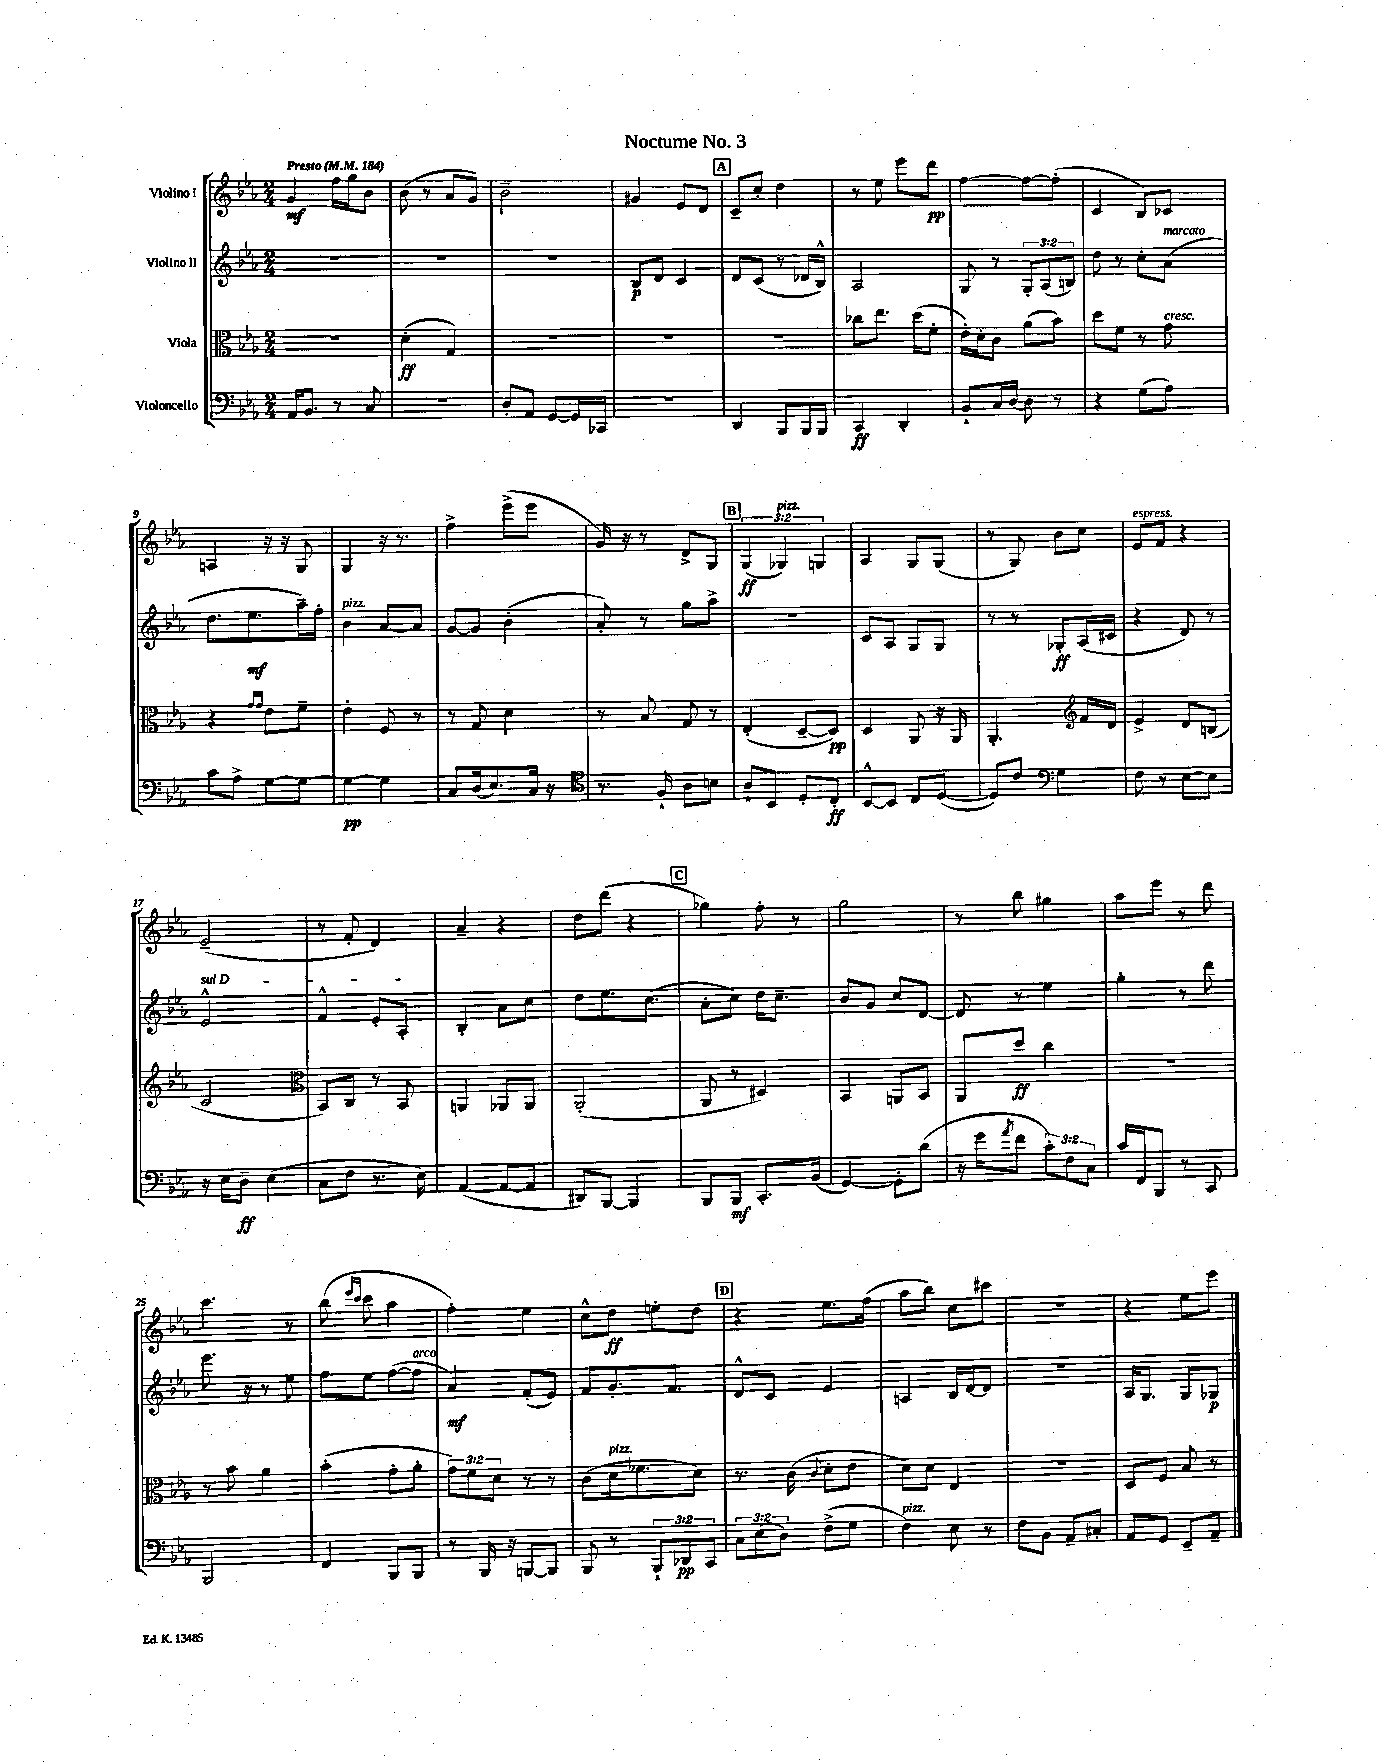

**kern	**kern	**kern	**kern
*staff4	*staff3	*staff2	*staff1
*clefF4	*clefC3	*clefG2	*clefG2
*k[b-e-a-]	*k[b-e-a-]	*k[b-e-a-]	*k[b-e-a-]
*M2/4	*M2/4	*M2/4	*M2/4
*MM184	*MM184	*MM184	*MM184
16AA-	2r	2r	4g
8.BB-	.	.	.
8r	.	.	16ff
.	.	.	16gg
8C	.	.	8b-
=	=	=	=
2r	(4d'	2r	(8b-
.	.	.	8r
.	4G)	.	8a-
.	.	.	8g)
=	=	=	=
8D'	2r	2r	2b-~
8AA-	.	.	.
[8GG	.	.	.
16GG]	.	.	.
16CC-	.	.	.
=	=	=	=
2r	2r	8B-	4g#
.	.	8d	.
.	.	4c	8e-
.	.	.	8d
=	=	=	=
4DD	2r	8d	8c~
.	.	(8c	8cc'
8BBB-	.	8r	4dd
16BBB-	.	16d-	.
16BBB-	.	16B-^^)	.
=	=	=	=
4CC	8cc-	2A-	8r
.	8.ee-	.	8ee-
4DD'	.	.	8eee-
.	(16dd	.	.
.	8f'	.	8ddd
=	=	=	=
8BB-`	16e-')	8G	[4ff
.	16d'	.	.
16C	8c	8r	.
[16D	.	.	.
8D]	(8a-	12G'	8ff_
.	.	(12A-	.
8r	8b-)	.	(8ff']
.	.	12B)	.
=	=	=	=
4r	8dd	8dd	4c
.	8f	8r	.
(8G	8r	8cc'	8B-)
8A-)	8g	(8a-	8c-
=	=	=	=
8c	4r	8.dd	4A
8A-^	.	.	.
.	.	8.ee-	.
.	16qqg	.	.
.	16qqg	.	.
[8G	8e-	.	16r
.	.	.	16r
8G_	8f~	16aa-~)	8G
.	.	16ff'	.
=	=	=	=
4G_	4e-'	4b-	4G
4G]	8F	[8a-	16r
.	.	.	8.r
.	8r	8a-]	.
=	=	=	=
8C	8r	[8g	4ff^
(16D	8G	8g]	.
8.E-)	.	.	.
.	4d	(4b-'	(8eee-^
16C	.	.	8eee-
16r	.	.	.
=	=	=	=
*clefC4	*	*	*
8.r	8r	8a-')	16g)
.	.	.	16r
.	8B-	8r	8r
16F`	.	.	.
8A-	8G	8gg	8d^
8B	8r	8aa-^	8G
=	=	=	=
8A-`	(4E-'	2r	(6G
8BB-	.	.	.
.	.	.	6G-)
8D'	[8D~	.	.
.	.	.	6G
8C'	8D])	.	.
=	=	=	=
[8BB-^^	4D	8c	4A-
8BB-]	.	8A-	.
8C	8AA-	8G	8G
([8D	16r	8G	(8G
.	16AA-	.	.
=	=	=	=
8D])	4.AA-'	8r	8r
8c	.	8r	8G)
*clefF4	*	*	*
4G	.	8G-'	8b-
*	*clefG2	*	*
.	16f	(16A-	8cc
.	16d	16c#	.
=	=	=	=
8F	4e-^	4r	8e-
8r	.	.	8f
[8E-	8d	8d)	4r
8E-]	(8B	8r	.
=	=	=	=
16r	2c	2e-^^	(2e-~
16E-	.	.	.
8D~	.	.	.
(4E-	.	.	.
=	=	=	=
*	*clefC3	*	*
8C	8BB-)	4f^^	8r
8F	8C	.	8f'
8.r	8r	8e-'	4d)
.	8BB-	8A-'	.
16E-)	.	.	.
=	=	=	=
([4AA-	4AA	4B-'	4a-~
8AA-_	8AA-	8a-	4r
8AA-]	8AA-	8cc	.
=	=	=	=
8DD#)	(2AA-'	8dd	8dd
[8BBB-	.	8.ee-	(8ddd
4BBB-]	.	.	4r
.	.	(8.cc	.
=	=	=	=
8BBB-	8AA-	8a-'	4gg-)
8BBB-	8r	8cc)	.
8.CC'	4D#)	16dd	8ff'
.	.	8.cc~	.
.	.	.	8r
(16BB-	.	.	.
=	=	=	=
[4GG)	4BB-	8b-	2gg
.	.	8g	.
8GG']	8AA	8cc	.
(8d	8BB-	[8d	.
=	=	=	=
16r	8AA-	8d]	8r
16g	.	.	.
8qa-	.	.	.
8f	8dd	8r	8bb-
12c')	4cc	4ee-	4gg#
12F	.	.	.
12C	.	.	.
=	=	=	=
16c	2r	4gg'	8aa-
16FF	.	.	.
8BBB-	.	.	8eee-
8r	.	8r	8r
8CC	.	8ddd	8ddd
=	=	=	=
2BBB-	8r	8.eee-	4.ccc
.	8b-	.	.
.	.	16r	.
.	4a-	8r	.
.	.	8ee-	8r
=	=	=	=
4FF	(4b-'	8ff	(8bb-
.	.	.	16qqeee-
.	.	.	16qqccc
.	.	8ee-	8ccc
8BBB-	8g'	([8ff	4aa-
8BBB-	8a-'	8ff]	.
=	=	=	=
8r	12g)	4a-)	4ff')
.	12f	.	.
16BBB-	.	.	.
.	12d	.	.
16r	.	.	.
[8BBB	8r	(8f'	4ee-
8BBB]	8r	8e-)	.
=	=	=	=
8BBB-	(8c	8f	8cc^^
8r	16d	8.g'	8dd
.	8.f-	.	.
12BBB-`	.	.	8ee'
.	.	8.f	.
12DD-	.	.	.
.	8d)	.	8dd
12CC	.	.	.
=	=	=	=
12C	8.r	8d^^	4r
(12E-	.	.	.
.	.	8c	.
12D)	.	.	.
.	(16c	.	.
.	8qqc	.	.
(8F^	8d'	4e-	8.ee-
8G	8e-	.	.
.	.	.	(16ff
=	=	=	=
4F)	8d)	4A	8aa-
.	8d	.	8bb-)
8E-	4E-	16B-	8cc
.	.	[16d	.
8r	.	8d]	8ccc#
=	=	=	=
8F	2r	2r	2r
8BB-	.	.	.
8AA-~	.	.	.
8C#'	.	.	.
=	=	=	=
8AA-	8D	16A-	4r
.	.	8.G	.
8GG	8F	.	.
8EE-~	8B-	8G	8ee-
8AA-~	8r	8G-	8eee-
==	==	==	==
*-	*-	*-	*-
